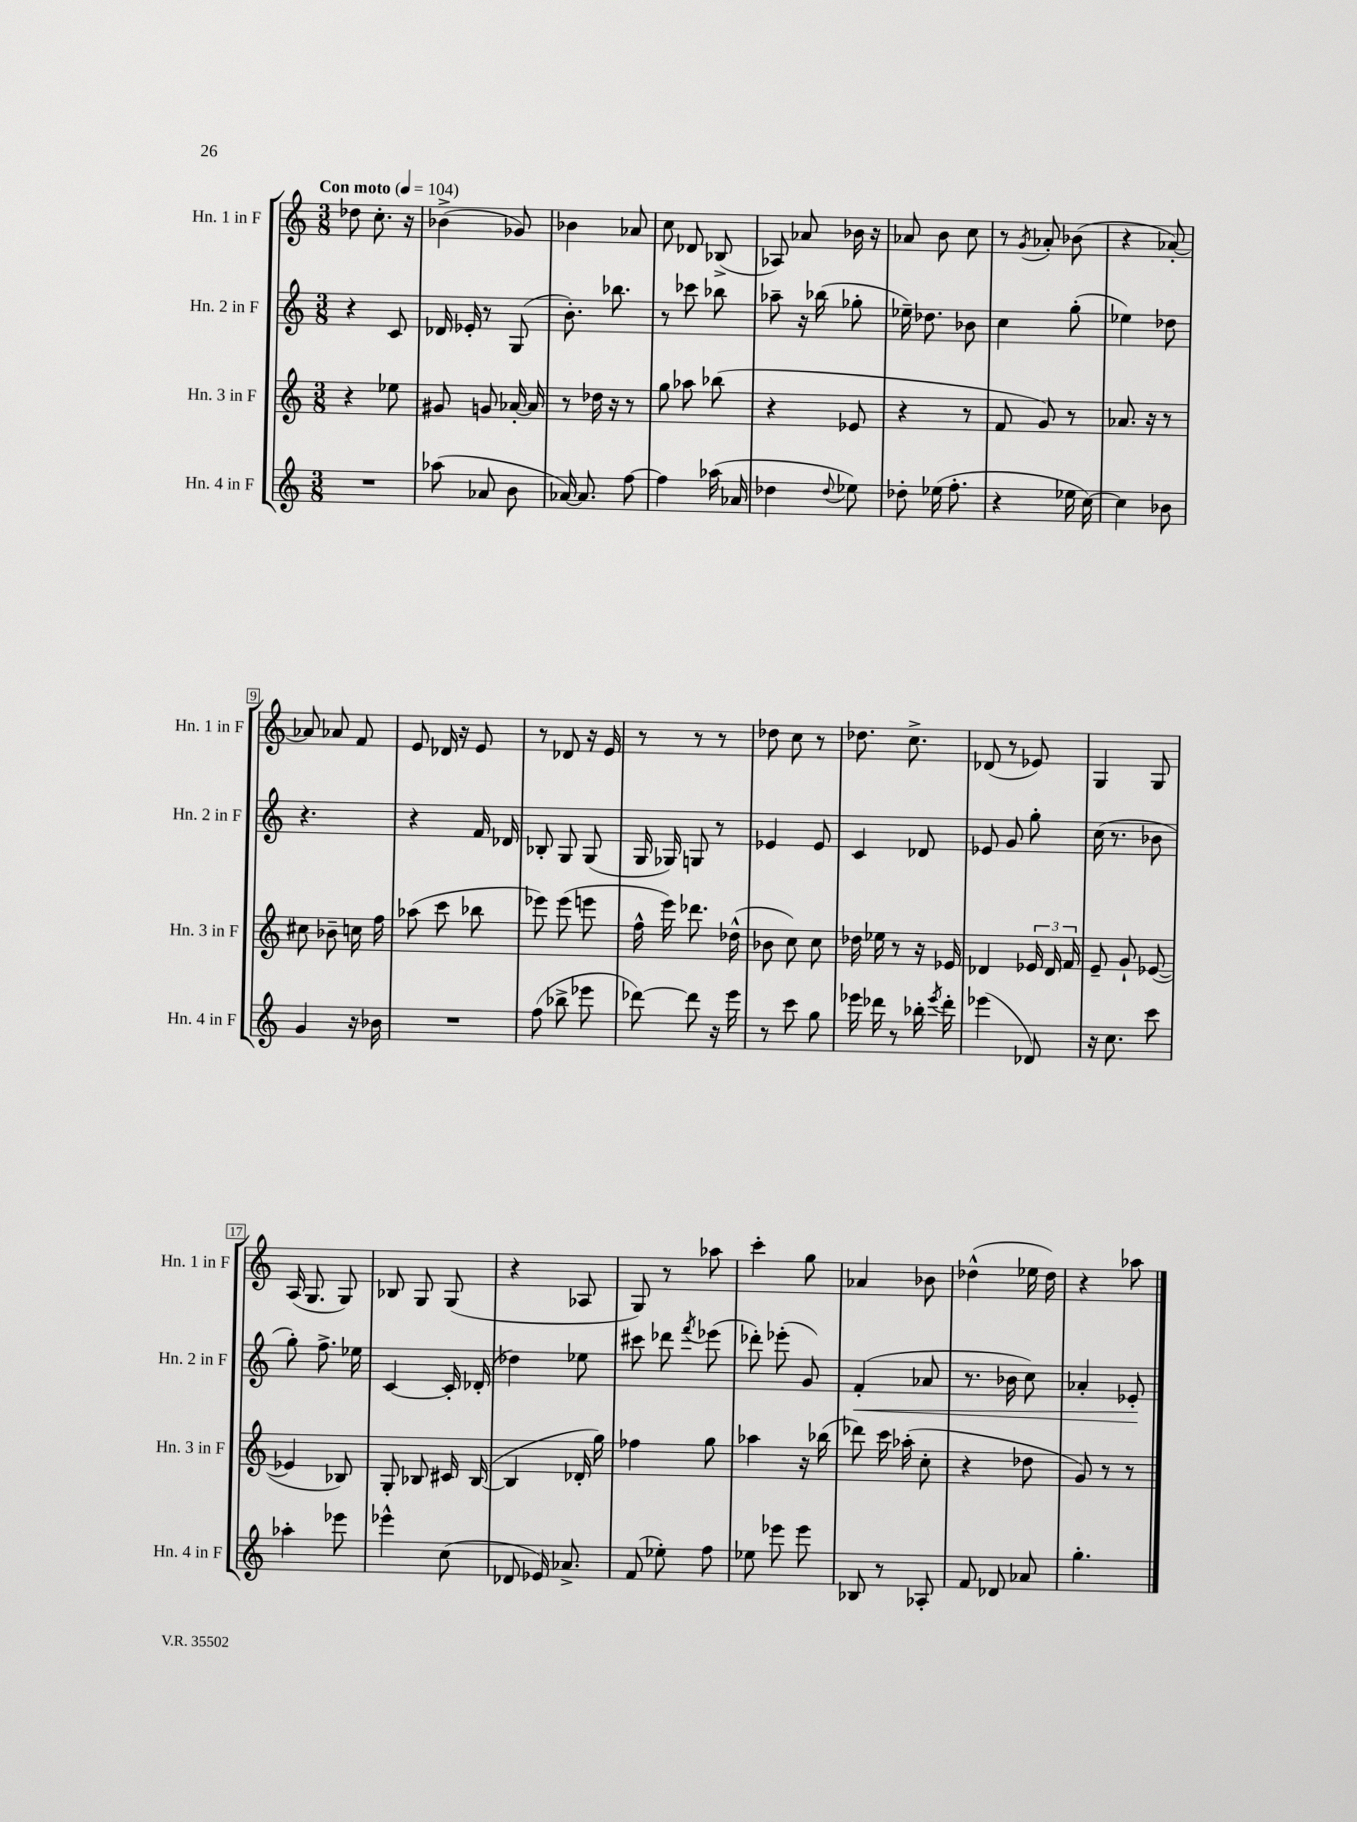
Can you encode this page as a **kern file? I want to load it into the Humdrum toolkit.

**kern	**kern	**kern	**kern
*staff4	*staff3	*staff2	*staff1
*clefG2	*clefG2	*clefG2	*clefG2
*k[]	*k[]	*k[]	*k[]
*M3/8	*M3/8	*M3/8	*M3/8
*MM104	*MM104	*MM104	*MM104
4.r	4r	4r	8dd-
.	.	.	8.cc'
.	8ee-	8c	.
.	.	.	16r
=	=	=	=
(8aa-	8g#	16d-	(4b-^
.	.	16e-'	.
8a-	8g	8r	.
8b	[16a-'	(8G	8g-)
.	16a-]	.	.
=	=	=	=
[16a-)	8r	8.b')	4b-
8.a-]	.	.	.
.	16dd-	.	.
.	16r	8.bb-	.
[8ff	8r	.	8a-
=	=	=	=
4ff]	8gg	8r	8cc
.	8aa-	8ccc-	8d-
(16aa-	(8bb-	8bb-	(8B-^
16a-	.	.	.
=	=	=	=
4dd-	4r	8aa-~	8A-)
.	.	16r	8a-
.	.	(16bb-	.
8qqdd-	.	.	.
8ee-)	8e-	8gg-'	16b-
.	.	.	16r
=	=	=	=
8dd-'	4r	16ee-~)	8a-
.	.	8.dd-	.
(16ee-	.	.	8b
8.ff'	.	.	.
.	8r	8b-	8cc
=	=	=	=
4r	8f	4cc	8r
.	.	.	8qg
.	8g)	.	8a-'
16ee-	8r	(8gg'	(8b-
[16cc)	.	.	.
=	=	=	=
4cc]	8.a-	4ee-)	4r
.	16r	.	.
8b-	8r	8dd-	[8a-')
=	=	=	=
4g	8cc#	4.r	8a-]
.	8b-~	.	8a-
16r	16cc	.	8f
16b-	16ff	.	.
=	=	=	=
4.r	(8aa-	4r	8e
.	8ccc	.	16d-
.	.	.	16r
.	8bb-	16f	8e
.	.	16d-	.
=	=	=	=
(8ff	8eee-)	8B-'	8r
8bb-^	(8eee-	8G	8d-
8eee-	8eee	(8G	16r
.	.	.	16e
=	=	=	=
[8ddd-)	16ff^^	16G	8r
.	16eee)	16G-)	.
8ddd-]	8.ddd-	8G	8r
16r	.	8r	8r
16eee	(16dd-^^	.	.
=	=	=	=
8r	8b-	4e-	8dd-
8ccc	8cc)	.	8cc
8gg	8cc	8e-	8r
=	=	=	=
16eee-	16dd-	4c	8.dd-
16ddd-	16ee-	.	.
8r	8r	.	.
.	.	.	8.cc^
16bb-'	16r	8d-	.
8qeee-	.	.	.
16ddd-'	16e-	.	.
=	=	=	=
(4eee-	4d-	8e-	(8d-
.	.	8g	8r
8d-)	24e-	8gg'	8e-)
.	24d-	.	.
.	24f	.	.
=	=	=	=
16r	8e~	(16cc	4G
8.cc	.	8.r	.
.	8g`	.	.
8ccc	([8e-	8b-	8G
=	=	=	=
4aa-'	4e-]	8gg')	(16A
.	.	.	8.G
.	.	8.ff^	.
8eee-	8B-)	.	8G)
.	.	16ee-	.
=	=	=	=
4eee-^^	8G'	[4c	8B-
.	8B-	.	8G
(8cc	16c#	16c']	(8G
.	([16B-	(16d-'	.
=	=	=	=
8d-	4B-]	4dd-)	4r
16e-)	.	.	.
8.a-^	.	.	.
.	16d-'	8ee-	8A-
.	16gg)	.	.
=	=	=	=
(8f	4ff-	8ccc#	8G)
8ee-')	.	8ddd-	8r
.	.	8qfff	.
8ff	8gg	(8eee-	8aa-
=	=	=	=
8ee-	4aa-	8ddd-')	4ccc'
8eee-	.	(8eee-'	.
8eee-	16r	8g)	8gg
.	(16bb-	.	.
=	=	=	=
8B-	8ddd-)	(4f'	4a-
8r	16ccc	.	.
.	(16aa-'	.	.
8A-'	8cc'	8a-	8b-
=	=	=	=
8f	4r	8.r	(4dd-^^
8d-	.	.	.
.	.	16b-	.
8a-	8dd-	8cc)	16ee-
.	.	.	16dd-)
=	=	=	=
4.gg'	8g)	4a-'	4r
.	8r	.	.
.	8r	8e-'	8aa-
==	==	==	==
*-	*-	*-	*-
